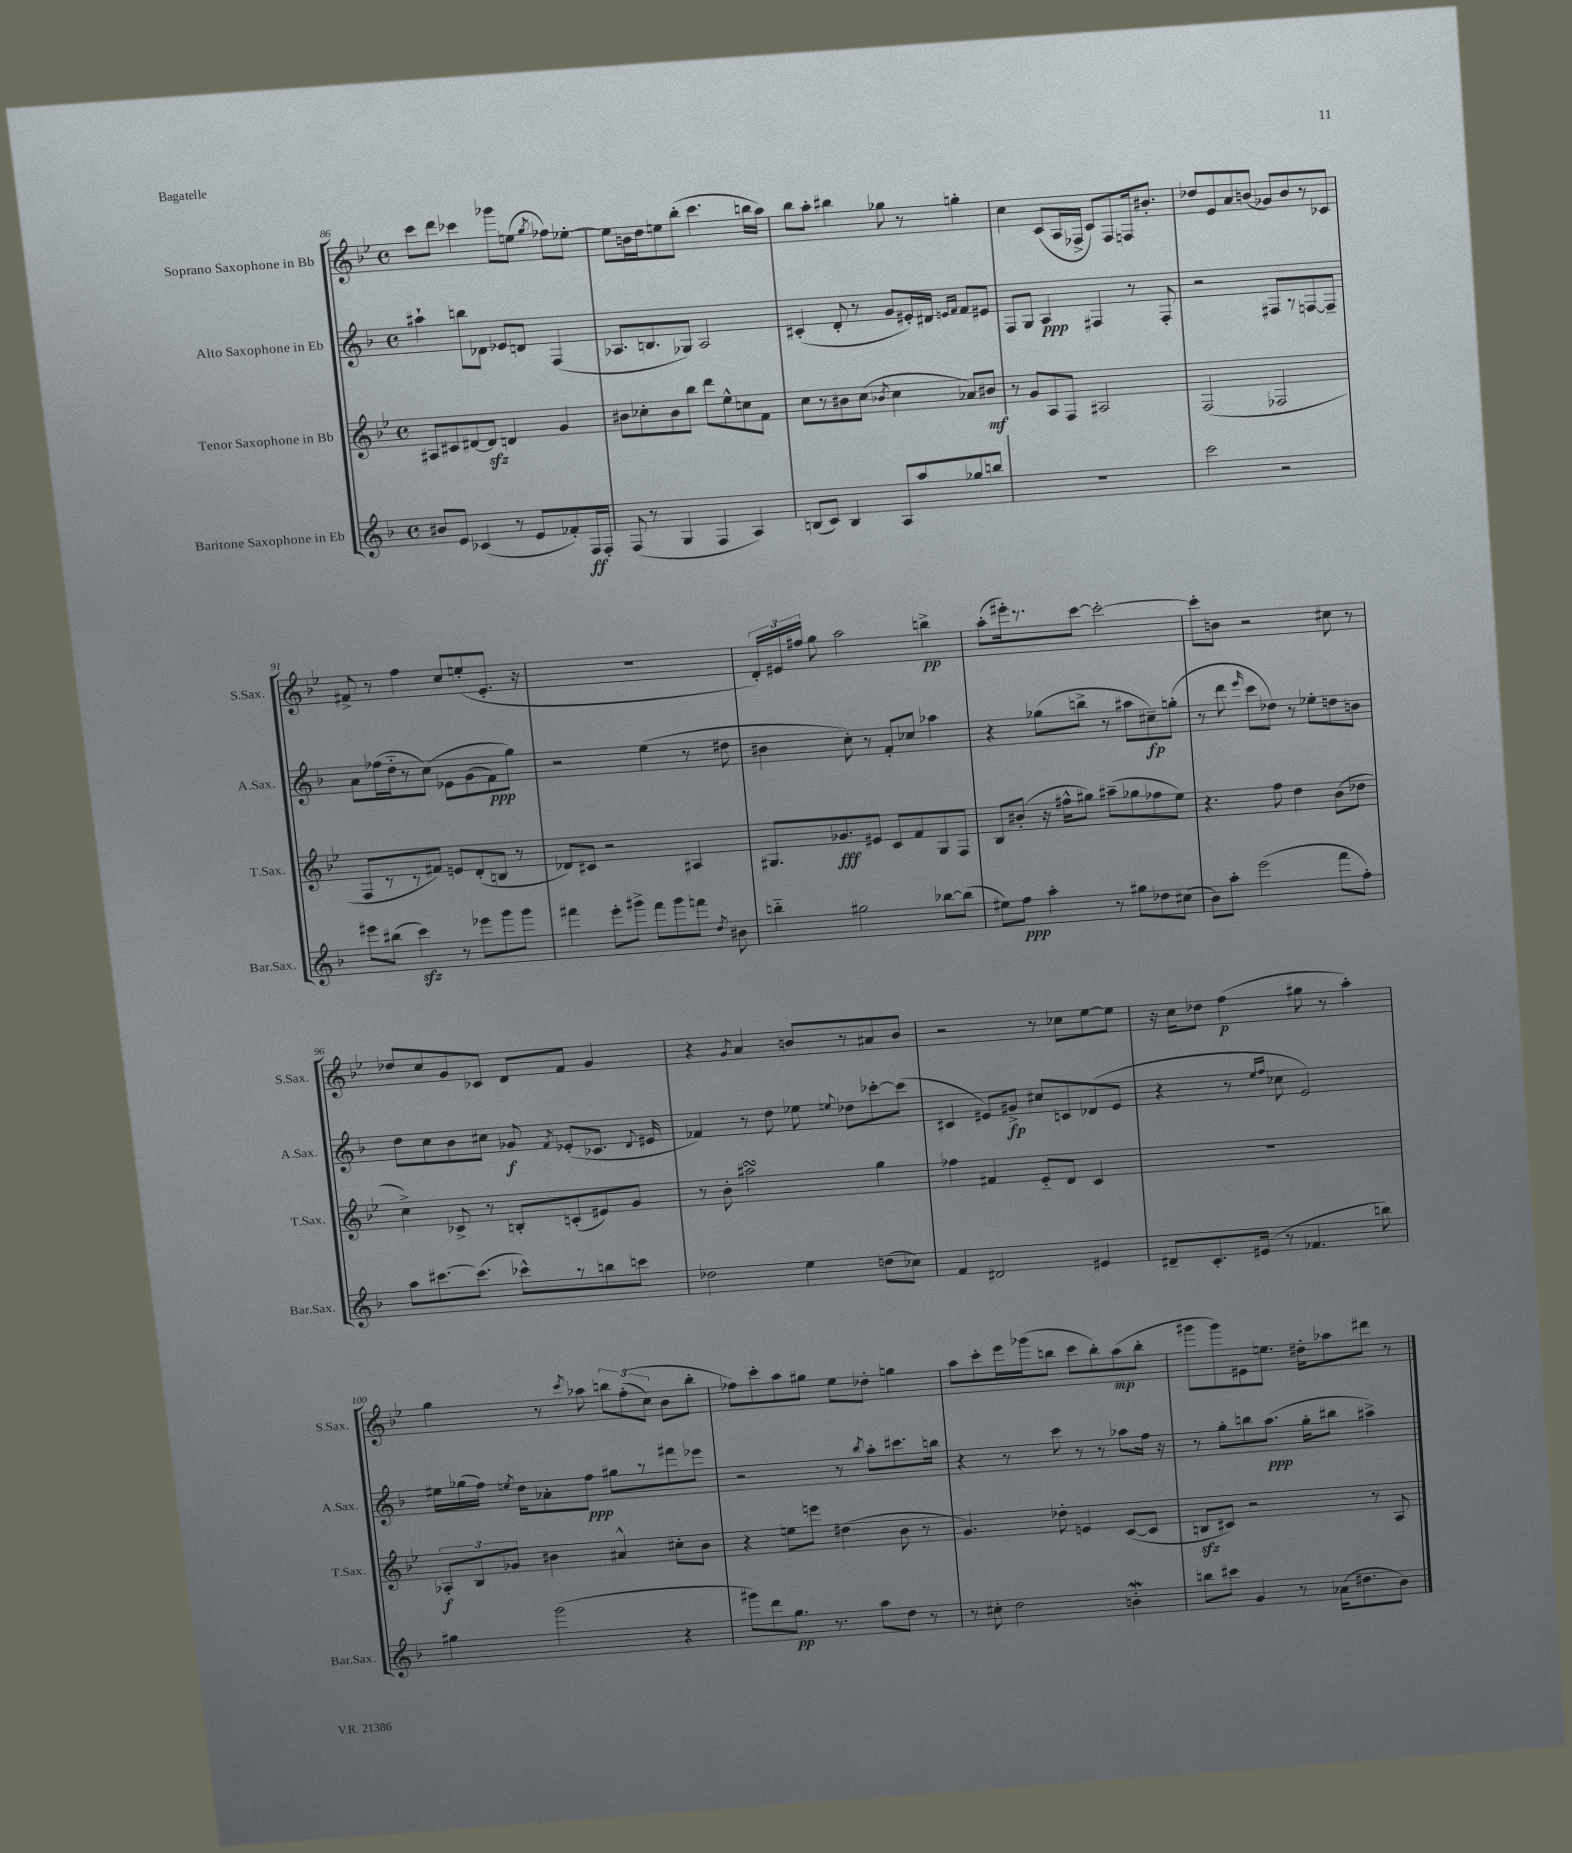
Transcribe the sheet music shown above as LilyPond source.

<<
\new StaffGroup <<
\new Staff = "s0" \with { instrumentName = "Soprano Saxophone in Bb" shortInstrumentName = "S.Sax." } {
    \clef treble \key bes \major \defaultTimeSignature \time 4/4
    \autoBeamOff c'''8[ d'''8] ces'''4 ges'''8[ e''8]( \acciaccatura { g''8 } fes''8[) ees''8]~-. |
    ees''8[ b'16 d''16 e''8 bes''8]-.( c'''4. b''16[ a''16]) |
    bes''8[ a''8]-. bis''4 ges''8 r8 g''4-. |
    c''4 c'8[( a16 fes16]-> c'8[) fes8 f16 bis'8.]-. |
    des''8[ ees'8 a'8 b'8]( ges'8[) b'8 r8 ces'8] |
    fis'8-> r8 f''4 c''8[ e''8-.( ees'8.]-. r16 |
    R1 |
    \tuplet 3/2 { d'16[-.) eis'16 fis''16] } g''8 a''2 b''4->\pp |
    a''8[-.( eis'''16-.) r8. c'''8]~ c'''2~-. |
    c'''8[-. b'8] r2 cis''8 r8 |
    des''8[ c''8 g'8 ces'8] d'8[ f'8] g'4 |
    r4 \acciaccatura { g'8 } a'4 b'8[ r8 ais'8 b'8] |
    r2 r8 ces''8[ ees''8~ ees''8] |
    r16 c''16[ des''8] f''4\p( gis''8 r8 a''4-.) |
    g''4 r8 \acciaccatura { c'''8 } aes''8 \tuplet 3/2 { b''8[ f''8-.(\( c''8]) } bes'8[ b''8]-. |
    fes''8[\) c'''8-. a''8 gis''8] ees''8[ des''8]-. g''4 |
    a''8[ c'''8-. ees'''16 ges'''16( b''8] c'''8[ b''8-.) a''8\mp( b''8]-. |
    gis'''8[ gis'''8) eis'8 e''8.] dis''16[-. aes''8 dis'''8] r8 \bar "|." |
}
\new Staff = "s1" \with { instrumentName = "Alto Saxophone in Eb" shortInstrumentName = "A.Sax." } {
    \clef treble \key f \major \defaultTimeSignature \time 4/4
    \autoBeamOff ais''4-! b''8[ des'8] ees'8[ d'8] f4( |
    aes8.[ b8. ges8]) aes2 |
    cis'4-.( d'8-. r8 g'8[ eis'16-.) dis'16] \grace { e'16[ f'16] } f'8[ eis'8] |
    f8[ g8] a4\ppp fis4 r8 fis8-. |
    r2 fis8[ r8 f8~ f8]-- |
    a'8[ fes''16( d''16-_ r8 c''8])\( ees'8[ g'8( f'8\ppp) g''8]\) |
    r2 e''4( r8 dis''8 |
    bis'4 c''8-.) r8 f'8[-. ces''8] aes''4 |
    r4 ges''8[( b''8]-> r8 ais''8[ cis''8--\fp) g''8]-.( |
    r8 d'''8 \grace { e'''16 } c'''8[ des''8]) r8 ees''8[-. d''8 b'8] |
    d''8[ c''8 bes'8 cis''8] ges'8\f \acciaccatura { f'8 } ees'8[-.( ces'8.] \appoggiatura { d'8 } eis'16 |
    fes'4) r8 d''8 ees''8 \appoggiatura { e''8 } des''8[ ces'''8~-. ces'''8]( |
    cis'4 eis'8[) gis'8]->\fp cis''8[ c'8 des'8( eis'8] |
    r4 r8 \grace { e''16[ f''16] } ces''8 e'2) |
    eis''16[ ges''16( f''16]) \acciaccatura { e''8 } d''16[ aes'8-. f''8]\ppp gis''8[ r8 fis'''8 ees'''8] |
    r2 r8 \acciaccatura { bes''8 } a''8[-. cis'''8. b''16] |
    r4 r8 c'''8 r8 r8 aes''8[ f''16] r16 |
    r8 g''8[-. b''8 a''8.]\ppp( g''16[-. bis''8] ais''4->) \bar "|." |
}
\new Staff = "s2" \with { instrumentName = "Tenor Saxophone in Bb" shortInstrumentName = "T.Sax." } {
    \clef treble \key bes \major \defaultTimeSignature \time 4/4
    \autoBeamOff ais8[ cis'8 dis'8~ dis'8]\sfz d'4 g'4 |
    bis'8[ ces''8-. bis'8 bes''8] d'''8[ ees''8-^ c''8 f'8] |
    c''8[ r8 bis'8 c''8]( \acciaccatura { bes'8 } c''4 aes'8[) bis'8]\mf |
    r8 g'8[ a8 f8] ais2 |
    f2( fes2 |
    f8[ r8 r8 fis'8]) e'8[ d'8-.( b8] r8 |
    des'8[) cis'8] r2 ais4 |
    gis8.[ ges'8.\fff eis'8] c'8[ f'8 gis8 f8] |
    bes8[ bis'8]-.( r16 fis''16[-^ gis''8]) ais''8[--( ges''8 fes''8 ees''8]) |
    r4. f''8 d''4 bes'8[( des''8] |
    c''4->) ces'8-> r8 b8[-. c'8-.( eis'8) g'8] |
    r8 bes'8-. ais''2\turn g''4 |
    fes''4 fis'4 ees'8[-_ d'8] c'4 |
    R1 |
    \tuplet 3/2 { aes8[-.\f bes8 ges'8] } bis'4 ais'4-^ cis''8[-. bis'8] |
    r4 e''8[ e'''8] dis''4( bes'8 r8 |
    g'4.) des''8-. e'4 c'8[~( c'8] |
    b8[\sfz cis'8]) r2 r8 a8 \bar "|." |
}
\new Staff = "s3" \with { instrumentName = "Baritone Saxophone in Eb" shortInstrumentName = "Bar.Sax." } {
    \clef treble \key f \major \defaultTimeSignature \time 4/4
    \autoBeamOff bis'8[ e'8] ces'4( r8 e'8[ fes'8-.) f16\ff f16]-. |
    f8( r8 g4 f4 a4) |
    b8[( c'8]) b4 a8[ a''8 ges''8 b''8] |
    R1 |
    c'''2 r2 |
    eis'''8[ bis''8]( c'''4\sfz) r8 ees'''8[ g'''8 g'''8] |
    fis'''4 e'''8[-. gis'''8]-> fis'''8[ gis'''8 f'''8] \acciaccatura { d''8 } bis'8 |
    b''4-_ gis''2 bes''8[~ bes''8]( |
    eis''8[) f''8]\ppp a''4-. r8 gis''8[ des''8 cis''8]( |
    bes'8[) a''8]-. e'''2( f'''8[ f''8]-.) |
    a''8[ cis'''8.~ cis'''8.]( ces'''8[-^) r8 b''8 c'''8] |
    des''2 e''4 d''8[( ces''8]) |
    f'4 dis'2 eis'4 |
    dis'8[-- c'8.-. eis'16]( r8 fes'4. b''8) |
    gis''4 g'''2( r4 |
    gis'''8[) d'''8 g''8.]\pp r8. a''8[ d''8] r8 |
    r8 cis''8-. d''2 b'4-.\mordent |
    b''8[ cis'''8] g'4 r8 aes'16[( dis''8. bes'8]) \bar "|." |
}
>>
>>
\layout { \context { \Score currentBarNumber = #86 } }
